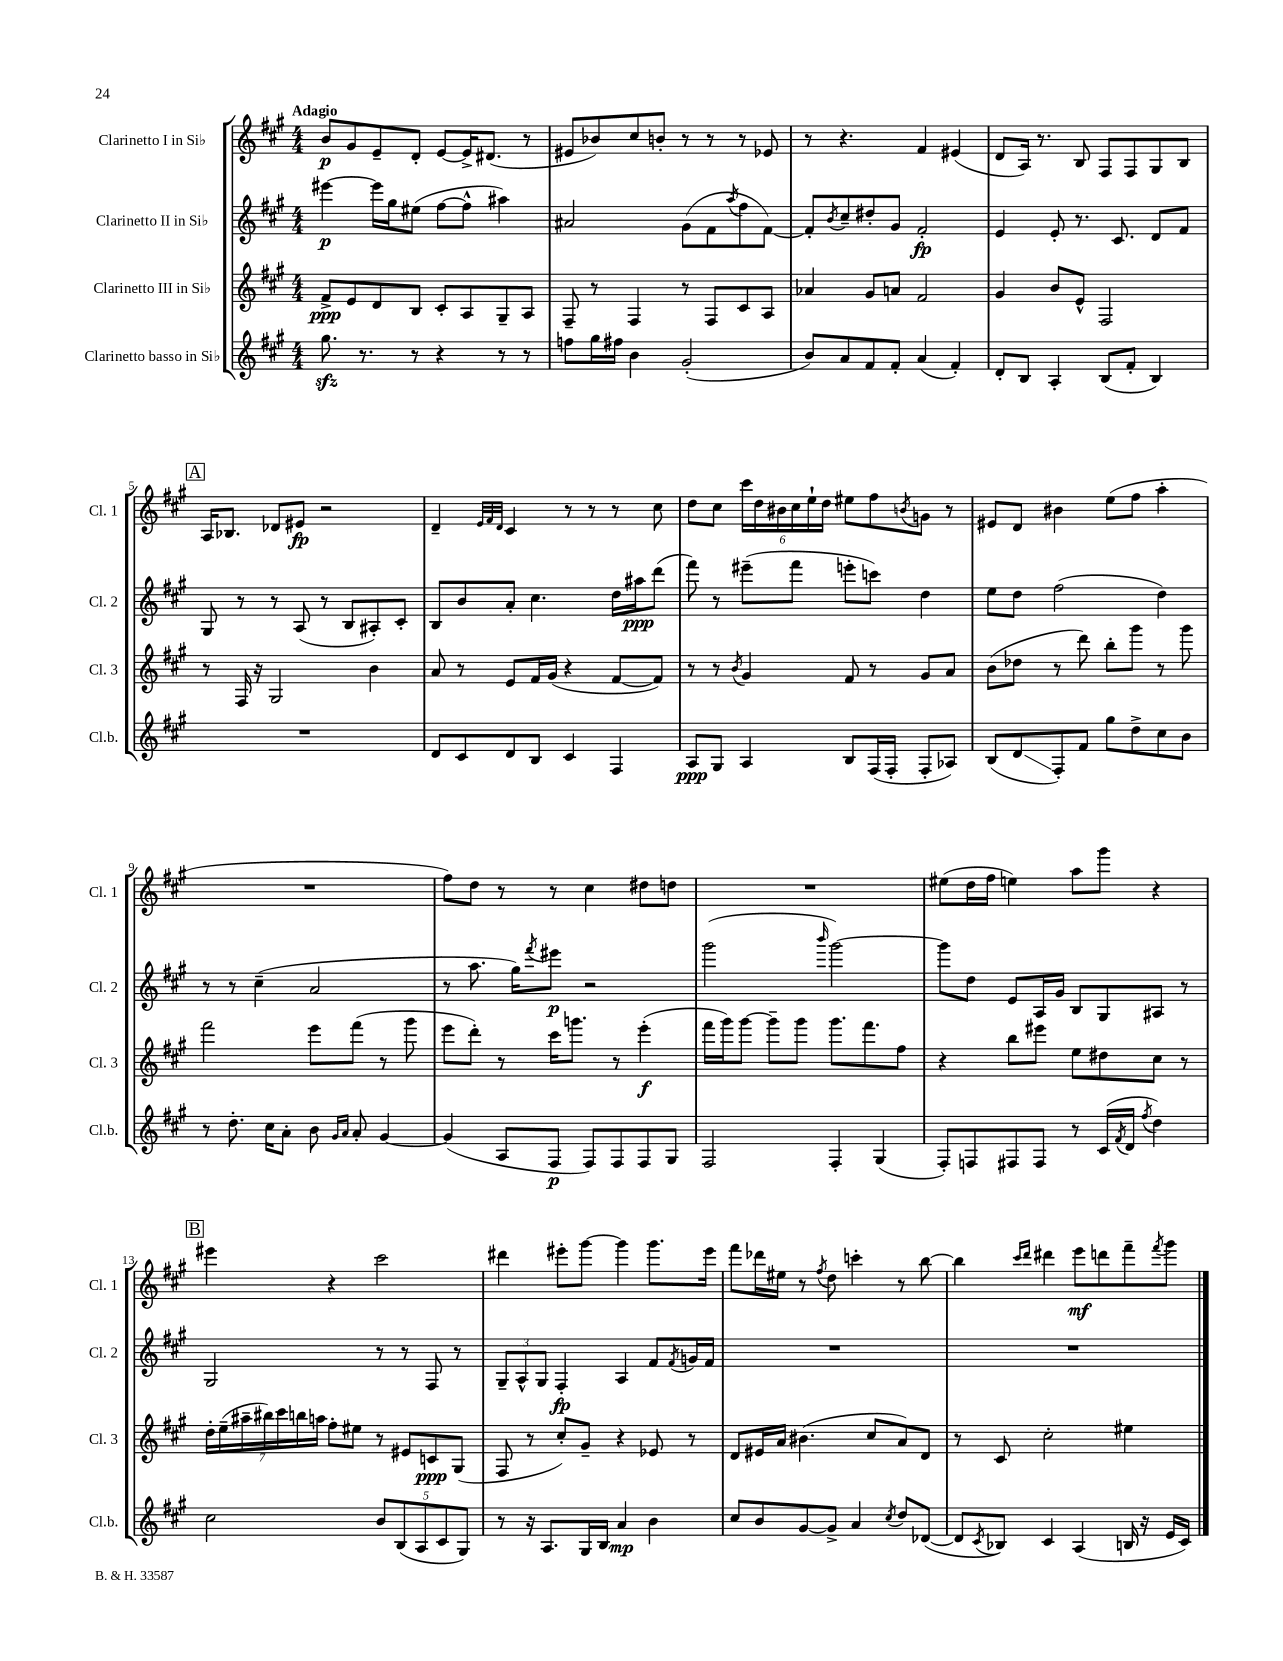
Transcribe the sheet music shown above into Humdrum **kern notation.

**kern	**kern	**kern	**kern
*staff4	*staff3	*staff2	*staff1
*clefG2	*clefG2	*clefG2	*clefG2
*k[f#c#g#]	*k[f#c#g#]	*k[f#c#g#]	*k[f#c#g#]
*M4/4	*M4/4	*M4/4	*M4/4
8.gg#	8f#^	[4eee#	8b
.	8e	.	8g#
8.r	.	.	.
.	8d	16eee#]	8e~
.	.	16gg#	.
8r	8B	(8ee#	8d'
4r	8c#'	[8ff#	[8e
.	8A	8ff#^^]	16e^]
.	.	.	(8.d#
8r	8G#~	4aa#)	.
8r	8A	.	8r
=	=	=	=
8ff	8F#~	2a#	8e#
16gg#	8r	.	8b-)
16ff#	.	.	.
4b	4F#	.	8cc#
.	.	.	8b'
(2g#'	8r	(8g#	8r
.	8F#	8f#	8r
.	.	8qaa	.
.	8c#	8ff#	8r
.	8A	[8f#)	8e-
=	=	=	=
8b)	4a-	8f#']	8r
.	.	8qb	.
8a	.	8cc#~	4.r
8f#	8g#	8dd#'	.
8f#'	8a	8g#	.
(4a	2f#	2f#'	4f#
4f#')	.	.	(4e#
=	=	=	=
8d'	4g#	4e	8d
8B	.	.	16A)
.	.	.	8.r
4A'	8b	8e'	.
.	8e^^	8.r	8B
(8B	2F#	.	8F#
.	.	8.c#	.
8f#'	.	.	8F#
4B)	.	8d	8G#
.	.	8f#	8B
=	=	=	=
1r	8r	8G#	16A
.	.	.	8.B-
.	16F#	8r	.
.	16r	.	.
.	2G#	8r	8d-
.	.	(8A	8e#
.	.	8r	2r
.	.	8B	.
.	4b	8A#')	.
.	.	8c#'	.
=	=	=	=
8d	8a	8B	4d~
8c#	8r	8b	.
.	.	.	32qqe
.	.	.	32qqf#
.	.	.	32qqd
8d	8e	8a'	4c#
8B	16f#	4.cc#	.
.	(16g#	.	.
4c#	4r	.	8r
.	.	.	8r
4F#	[8f#	16dd	8r
.	.	16aa#	.
.	8f#])	(8ddd	8cc#
=	=	=	=
8A	8r	8fff#)	8dd
8G#	8r	8r	8cc#
.	8qb	.	.
4A	4g#	(8eee#~	24ccc#
.	.	.	24dd
.	.	.	24b#
.	.	8fff#	24cc#
.	.	.	24ee`
.	.	.	24dd
8B	8f#	8eee'	8ee#
(16F#	8r	8ccc)	8ff#
16F#'	.	.	.
.	.	.	8qb
8F#'	8g#	4dd	8g
8A-)	8a	.	8r
=	=	=	=
(8B	(8b	8ee	8e#
8d	8dd-	8dd	8d
8F#')	8r	(2ff#	4b#
8f#	8ddd)	.	.
8gg#	8bb'	.	(8ee
8dd^	8ggg#	.	8ff#
8cc#	8r	4dd)	4aa'
8b	8ggg#	.	.
=	=	=	=
8r	2fff#	8r	1r
8.dd'	.	8r	.
.	.	(4cc#~	.
16cc#	.	.	.
8a'	.	.	.
8b	8eee	2a	.
16qqg#	.	.	.
16qqa	.	.	.
8a'	(8fff#	.	.
[4g#	8r	.	.
.	8ggg#	.	.
=	=	=	=
(4g#]	8eee	8r	8ff#)
.	8ddd')	8.aa	8dd
8A	8r	.	8r
.	.	16gg#)	.
.	.	8qfff#	.
8F#	16ccc#	8eee#	8r
.	8.ggg	.	.
8F#)	.	2r	4cc#
8F#	8r	.	.
8F#	(4eee'	.	8dd#
8G#	.	.	8dd
=	=	=	=
2F#	16fff#	(2ggg#	1r
.	16ggg#)	.	.
.	[8ggg#	.	.
.	8ggg#~]	.	.
.	8ggg#	.	.
.	.	16qqbbb	.
4F#'	8.ggg#	[2ggg#)	.
.	8.fff#	.	.
(4G#	.	.	.
.	8ff#	.	.
=	=	=	=
8F#')	4r	8ggg#]	(8ee#
8F	.	8dd	16dd
.	.	.	16ff#
8F#	8bb	8e	4ee)
8F#	8eee#	16A	.
.	.	16g#	.
8r	8ee	8B	8aa
(16c#	8dd#	8G#	8ggg#
8qf#	.	.	.
16d	.	.	.
8qff#	.	.	.
4dd)	8cc#	8A#	4r
.	8r	8r	.
=	=	=	=
2cc#	28dd'	2G#	4eee#
.	(28ee~	.	.
.	28aa#~	.	.
.	28bb#)	.	.
.	28ccc#	.	.
.	28bb	.	.
.	28aa	.	.
.	8ff#'	.	4r
.	8ee#	.	.
10b	8r	8r	2ccc#
(10B	.	.	.
.	8e#	8r	.
10A	.	.	.
.	8c	8F#	.
10c#	.	.	.
.	(8G#	8r	.
10G#)	.	.	.
=	=	=	=
8r	8F#	12G#~	4ddd#
.	.	12A^^	.
16r	8r	.	.
.	.	12G#	.
8.A	.	.	.
.	8cc#')	4F#'	8eee#'
16G#	8g#~	.	[8ggg#
16B	.	.	.
4a	4r	4A	4ggg#]
4b	8e-	8f#	8.ggg#
.	.	8qf#	.
.	8r	16g	.
.	.	16f#	16eee#
=	=	=	=
8cc#	8d	1r	8fff#
8b	16e#	.	16ddd-
.	16a	.	16ee#
[8g#	(4.b#	.	8r
.	.	.	8qff#
8g#^]	.	.	8dd
4a	.	.	4ccc'
.	8cc#	.	.
8qcc#	.	.	.
8dd	8a)	.	8r
([8d-	8d	.	[8bb
=	=	=	=
8d-]	8r	1r	4bb]
8qc#	.	.	.
8B-)	8c#	.	.
.	.	.	16qqccc#
.	.	.	16qqddd
4c#	2cc#'	.	4ddd#
(4A	.	.	8eee
.	.	.	8ddd
16B	4ee#	.	8fff#~
16r	.	.	.
.	.	.	8qfff#
16e	.	.	8ggg#
16c#)	.	.	.
==	==	==	==
*-	*-	*-	*-
